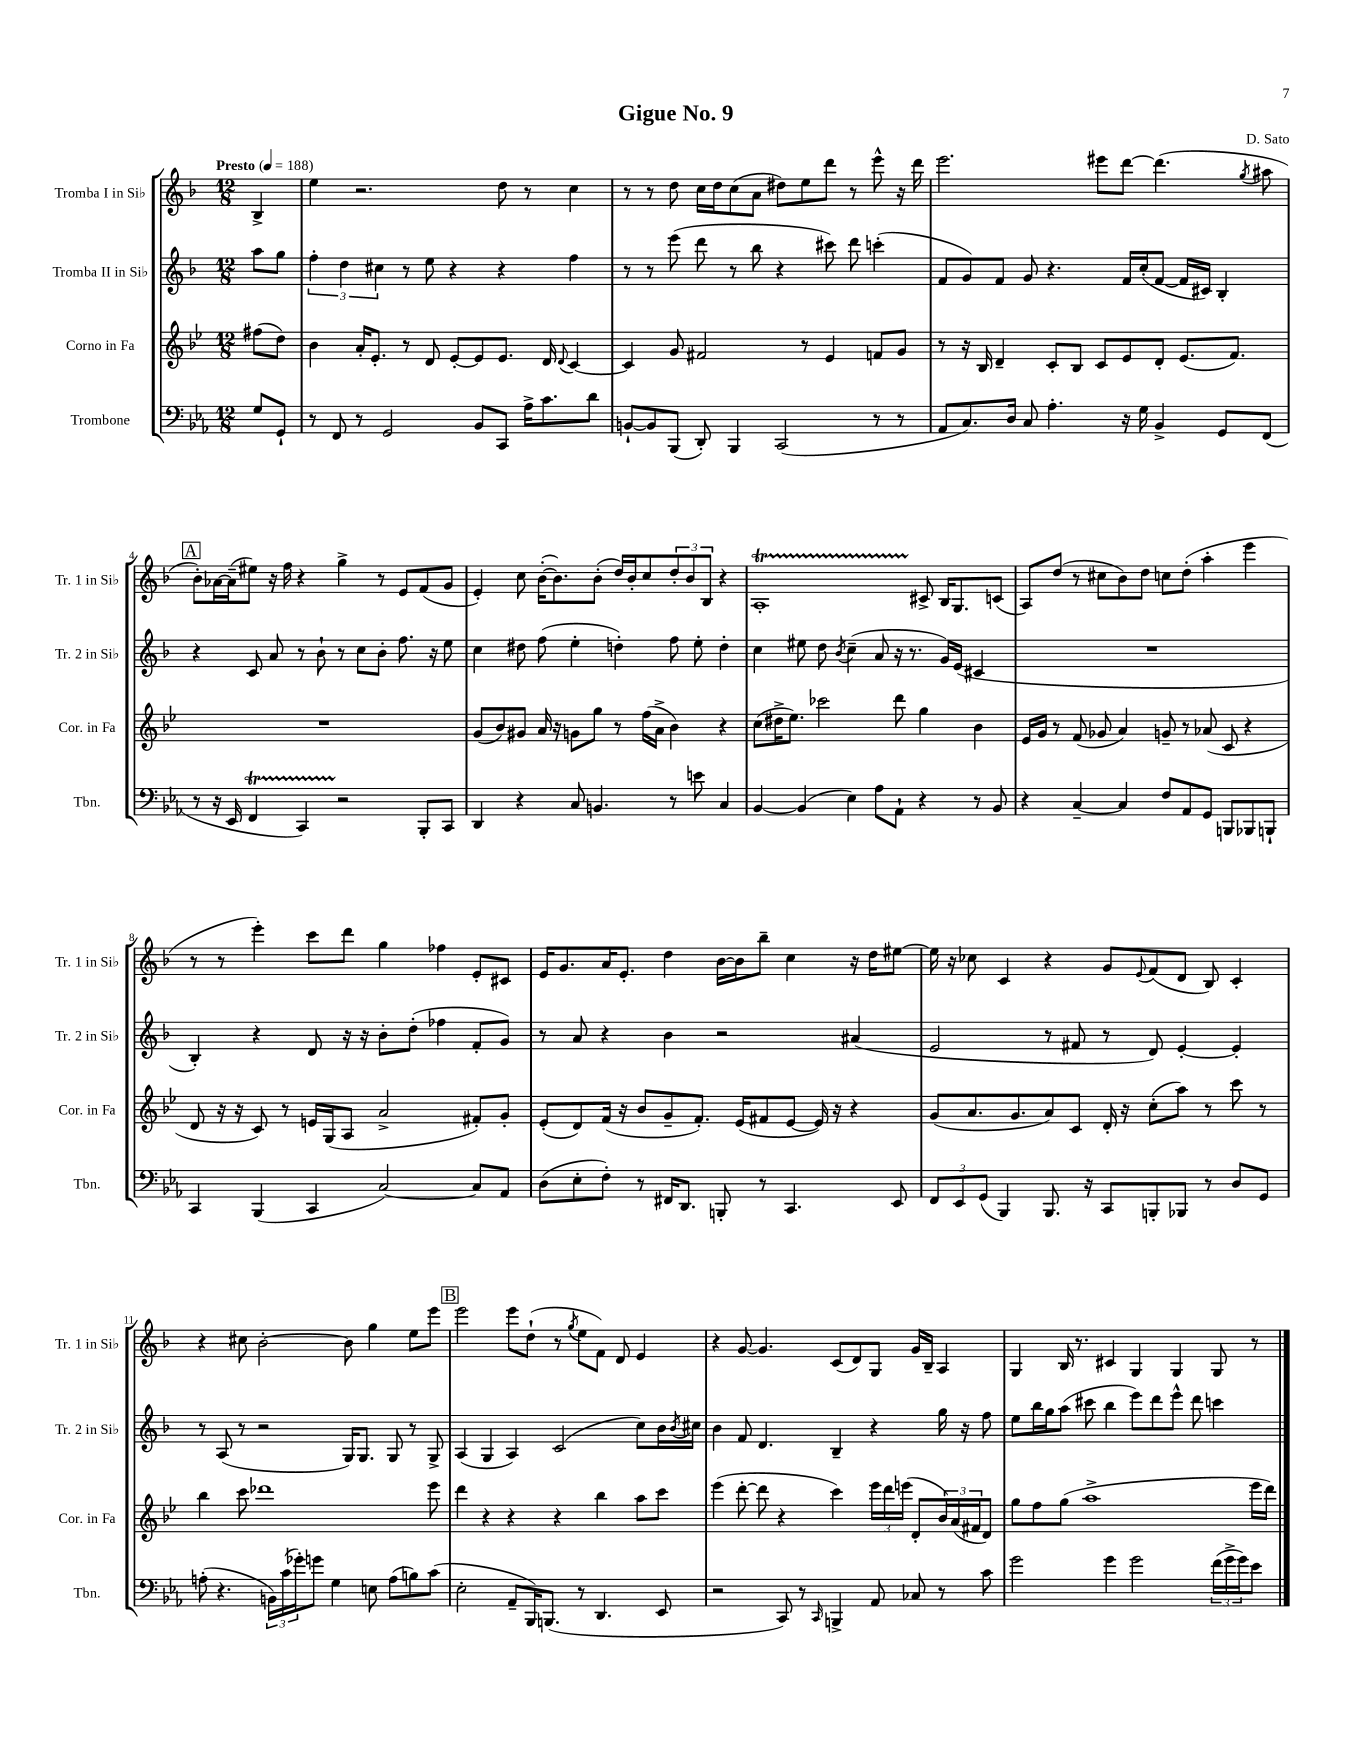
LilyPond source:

\header { title = "Gigue No. 9" composer = "D. Sato" }
<<
\new StaffGroup <<
\new Staff = "s0" \with { instrumentName = "Tromba I in Sib" shortInstrumentName = "Tr. 1 in Sib" } {
    \clef treble \key f \major \numericTimeSignature \time 12/8 \partial 4 \tempo "Presto" 4 = 188
    bes4-> |
    e''4 r2. d''8 r8 c''4 |
    r8 r8 d''8 c''16 d''16 c''8( a'8 dis''8) e''8 d'''8 r8 e'''8-^ r16 d'''16 |
    e'''2. eis'''8 d'''8~ d'''4.( \acciaccatura { g''8 } ais''8 |
    \mark \markup { \box "A" } bes'8-.) aes'16~ aes'16--( eis''8) r16 f''16 r4 g''4-> r8 e'8 f'8( g'8 |
    e'4-.) c''8 bes'16~-.( bes'8.) bes'8-.( d''16) bes'16-. c''8 \tuplet 3/2 { d''8-. bes'8 bes8 } r4 |
    a1-.\startTrillSpan cis'8->\stopTrillSpan bes16 g8. c'8( |
    a8) d''8( r8 cis''8 bes'8) d''8 c''8 d''8-.( a''4-. e'''4 |
    r8 r8 e'''4-.) c'''8 d'''8 g''4 fes''4 e'8-. cis'8 |
    e'16 g'8. a'16 e'8.-. d''4 bes'16~ bes'16 bes''8-- c''4 r16 d''16 eis''8~ |
    eis''16 r16 ces''8 c'4 r4 g'8 \appoggiatura { e'8 } f'8( d'8 bes8) c'4-. |
    r4 cis''8 bes'2~-. bes'8 g''4 e''8 e'''8 |
    \mark \markup { \box "B" } e'''2 e'''8 d''8-!( r8 \acciaccatura { g''8 } e''8 f'8) d'8 e'4 |
    r4 g'8~ g'4. c'8( d'8) g8 g'16 bes16-- a4 |
    g4 bes16 r8. cis'4 g4 g4 g8 r8 \bar "|." |
}
\new Staff = "s1" \with { instrumentName = "Tromba II in Sib" shortInstrumentName = "Tr. 2 in Sib" } {
    \clef treble \key f \major \numericTimeSignature \time 12/8 \partial 4
    a''8 g''8 |
    \tuplet 3/2 { f''4-. d''4 cis''4 } r8 e''8 r4 r4 f''4 |
    r8 r8 e'''8( d'''8 r8 bes''8 r4 cis'''8) d'''8 c'''4-.( |
    f'8 g'8) f'8 g'8 r4. f'16 c''16-.( f'8~ f'16 cis'16) bes4-. |
    \mark \markup { \box "A" } r4 c'8 a'8 r8 bes'8-! r8 c''8 bes'8-. f''8. r16 e''8 |
    c''4 dis''8 f''8( e''4-. d''4-.) f''8 e''8-. d''4-. |
    c''4 eis''8 d''8 \acciaccatura { bes'8 } c''4--( a'8 r16 r8. g'16) e'16( cis'4 |
    R1. |
    bes4-.) r4 d'8 r16 r16 bes'8-. d''8-.( fes''4 f'8-. g'8) |
    r8 a'8 r4 bes'4 r2 ais'4( |
    e'2 r8 fis'8 r8 d'8) e'4~-. e'4-. |
    r8 a8( r8 r2 g16) g8. g8 r8 g8-> |
    \mark \markup { \box "B" } a4( g4 a4) c'2( c''8) bes'16 \acciaccatura { bes'8 } cis''16 |
    bes'4 f'8 d'4. bes4-- r4 g''16 r16 f''8 |
    e''8 bes''16 g''16 a''8( cis'''8 bes''4 e'''8) d'''8 e'''8-^ d'''8 c'''4 \bar "|." |
}
\new Staff = "s2" \with { instrumentName = "Corno in Fa" shortInstrumentName = "Cor. in Fa" } {
    \clef treble \key bes \major \numericTimeSignature \time 12/8 \partial 4
    fis''8( d''8) |
    bes'4 a'16-. ees'8.-. r8 d'8 ees'8~-. ees'8 ees'8. d'16 \appoggiatura { d'8 } c'4~ |
    c'4 g'8 fis'2 r8 ees'4 f'8 g'8 |
    r8 r16 bes16 d'4-- c'8-. bes8 c'8 ees'8 d'8-. ees'8.( f'8.) |
    \mark \markup { \box "A" } R1. |
    g'8( bes'8) gis'8 a'16 r16 g'8 g''8 r8 f''16( a'16-> bes'4) r4 |
    c''8( dis''16-> ees''8.) ces'''2 d'''8 g''4 bes'4 |
    ees'16 g'16 r8 f'8( ges'8 a'4) g'8-- r8 aes'8( c'8 r4 |
    d'8 r16 r16 c'8) r8 e'16 g16( a8 a'2-> fis'8-.) g'8-. |
    ees'8-.( d'8) f'16( r16 bes'8 g'8-- f'8.-.) ees'16( fis'8 ees'8~ ees'16) r16 r4 |
    g'8( a'8. g'8. a'8) c'8 d'16-. r16 c''8-.( a''8) r8 c'''8 r8 |
    bes''4 c'''8 des'''1 ees'''8 |
    \mark \markup { \box "B" } d'''4 r4 r4 r4 bes''4 a''8 c'''8 |
    ees'''4( d'''8~-. d'''8 r4 c'''4) \tuplet 3/2 { ees'''16 d'''16 e'''16( } d'8-. \tuplet 3/2 { bes'16) a'16( fis'16 } d'8) |
    g''8 f''8 g''8( a''1-> ees'''16 d'''16) \bar "|." |
}
\new Staff = "s3" \with { instrumentName = "Trombone" shortInstrumentName = "Tbn." } {
    \clef bass \key ees \major \numericTimeSignature \time 12/8 \partial 4
    g8 g,8-! |
    r8 f,8 r8 g,2 bes,8 c,8 aes16-> c'8. d'8 |
    b,8~-! b,8 bes,,8( d,8-.) bes,,4 c,2( r8 r8 |
    aes,8 c8.) d16 c8 aes4.-. r16 g16 bes,4-> g,8 f,8( |
    \mark \markup { \box "A" } r8 r16 ees,16 f,4\startTrillSpan c,4) r2\stopTrillSpan bes,,8-. c,8 |
    d,4 r4 c8 b,4. r8 e'8 c4 |
    bes,4~ bes,4( ees4) aes8 aes,8-! r4 r8 bes,8 |
    r4 c4~-- c4 f8 aes,8 g,8 b,,8 bes,,8 b,,8-! |
    c,4 bes,,4( c,4 c2~) c8 aes,8 |
    d8( ees8-. f8-.) r8 fis,16 d,8. b,,8-. r8 c,4. ees,8 |
    \tuplet 3/2 { f,8 ees,8 g,8( } bes,,4) bes,,8. r16 c,8 b,,8-. bes,,8 r8 d8 g,8 |
    a8-.( r4. \tuplet 3/2 { b,16) c'16( ges'16-.) } g'8 g4 e8 a8( b8) c'8( |
    \mark \markup { \box "B" } ees2-. aes,8-- bes,,16) b,,8.( r8 d,4. ees,8 |
    r2 c,8) r8 \grace { c,16 } b,,4-> aes,8 ces8 r8 c'8 |
    g'2 g'4 g'2 \tuplet 3/2 { f'16( g'16-> g'16) } ees'8 \bar "|." |
}
>>
>>
